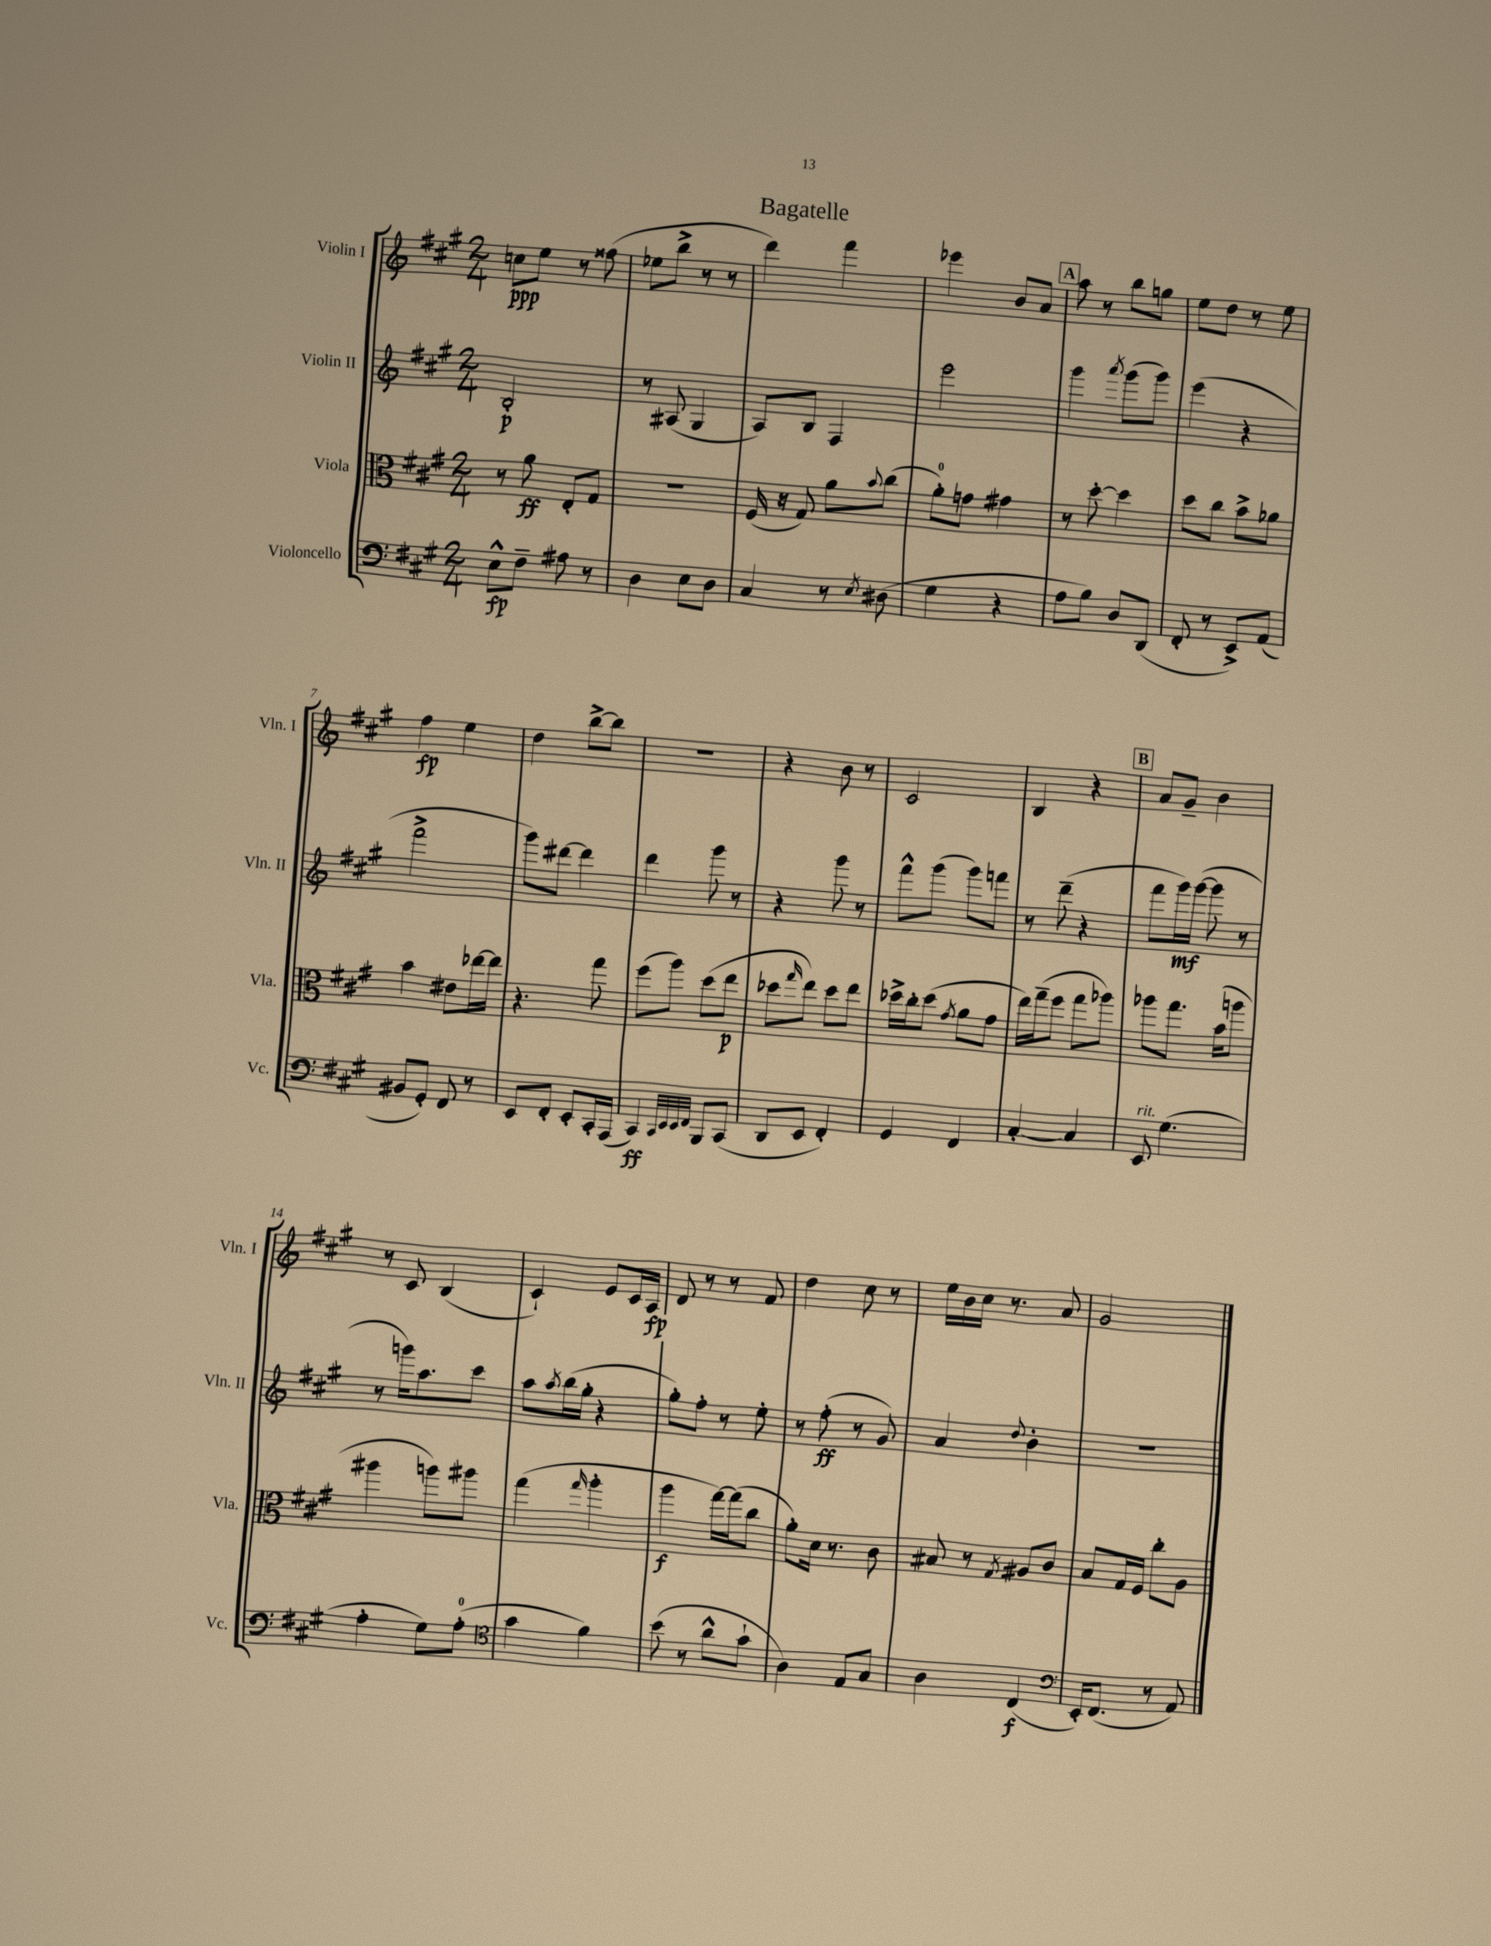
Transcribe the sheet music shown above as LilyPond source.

\header { title = "Bagatelle" }
<<
\new StaffGroup <<
\new Staff = "s0" \with { instrumentName = "Violin I" shortInstrumentName = "Vln. I" } {
    \clef treble \key a \major \numericTimeSignature \time 2/4
    c''8\ppp e''8 r8 fisis''8( |
    ees''8 b''8-> r8 r8 |
    d'''4) fis'''4 |
    ees'''4 b'8 a'8 |
    \mark \markup { \box "A" } a''8 r8 b''8 g''8 |
    e''8 d''8 r8 e''8 |
    fis''4\fp e''4 |
    d''4 b''8~-> b''8 |
    r2 |
    r4 b'8 r8 |
    cis'2 |
    b4 r4 |
    \mark \markup { \box "B" } a'8 gis'8-- b'4 |
    r8 cis'8 b4( |
    cis'4-!) e'8 cis'16 a16\fp |
    d'8 r8 r8 fis'8 |
    d''4 cis''8 r8 |
    e''16 b'16 cis''16 r8. a'8 |
    gis'2 \bar "|." |
}
\new Staff = "s1" \with { instrumentName = "Violin II" shortInstrumentName = "Vln. II" } {
    \clef treble \key a \major \numericTimeSignature \time 2/4
    b2-.\p |
    r8 ais8( gis4 |
    a8) b8 fis4 |
    e'''2 |
    \mark \markup { \box "A" } gis'''4 \acciaccatura { a'''8 } gis'''8( gis'''8) |
    e'''4( r4 |
    fis'''2-> |
    gis'''8) dis'''8~ dis'''4 |
    d'''4 gis'''8 r8 |
    r4 gis'''8 r8 |
    fis'''8-^ gis'''8( gis'''8) f'''8 |
    r8 d'''8--( r4 |
    \mark \markup { \box "B" } fis'''8 gis'''16\mf) gis'''16~( gis'''8 r8 |
    r8 g'''16) a''8. cis'''8 |
    a''8 \acciaccatura { a''8 } b''16( gis''16-. r4 |
    gis''8-.) fis''8-. r8 e''8-. |
    r8 fis''8-.\ff( r8 gis'8) |
    a'4 \appoggiatura { d''8 } b'4-. |
    r2 \bar "|." |
}
\new Staff = "s2" \with { instrumentName = "Viola" shortInstrumentName = "Vla." } {
    \clef alto \key a \major \numericTimeSignature \time 2/4
    r8 a'8\ff e8-. gis8 |
    R2 |
    fis16( r16 gis8) a'8 \appoggiatura { b'8 } cis''8( |
    a'8-0-.) g'8 gis'4 |
    \mark \markup { \box "A" } r8 d''8~-. d''4 |
    d''8 cis''8 b'8-> aes'8 |
    b'4 eis'8 ees''16~ ees''16 |
    r4. gis''8 |
    fis''8( a''8) d''8( e''8\p |
    des''8 \grace { gis''16 } e''8) des''8 e''8 |
    des''16-> cis''16-. des''8( \acciaccatura { gis'8 } a'8 gis'8 |
    e''16) gis''16--( fis''8 gis''8 aes''8) |
    \mark \markup { \box "B" } aes''8 gis''8. b'16( a''8 |
    ais''4 a''8) ais''8 |
    gis''4( \grace { gis''16 } a''4-. |
    a''4\f gis''16~) gis''16( cis''8 |
    a'8-.) d'16 r8. cis'8 |
    bis8 r8 \acciaccatura { gis8 } ais8 cis'8 |
    b8 gis16 fis16 cis''8-. a8 \bar "|." |
}
\new Staff = "s3" \with { instrumentName = "Violoncello" shortInstrumentName = "Vc." } {
    \clef bass \key a \major \numericTimeSignature \time 2/4
    e8-^\fp fis8-- ais8 r8 |
    d4 e8 d8 |
    cis4 r8 \acciaccatura { e8 } dis8( |
    gis4 r4 |
    \mark \markup { \box "A" } a8 b8) d8 d,8( |
    fis,8-. r8 e,8->) a,8( |
    bis,8 gis,8-.) fis,8 r8 |
    e,8 fis,8-. e,8-. cis,16-. a,,16( |
    cis,4\ff) \grace { cis,32 e,32 e,32 fis,32 } b,,8 cis,8( |
    d,8 e,8 fis,4-.) |
    gis,4 fis,4 |
    cis4~-. cis4 |
    \mark \markup { \box "B" } e,8^\markup { \italic "rit." } gis4.( |
    a4-. gis8) a8-0-.( |
    \clef tenor gis'4 fis'4) |
    b'8( r8 a'8-^ gis'8-! |
    a4) e8 gis8 |
    a4 cis4\f( |
    \clef bass e,16-.) fis,8.( r8 a,8) \bar "|." |
}
>>
>>
